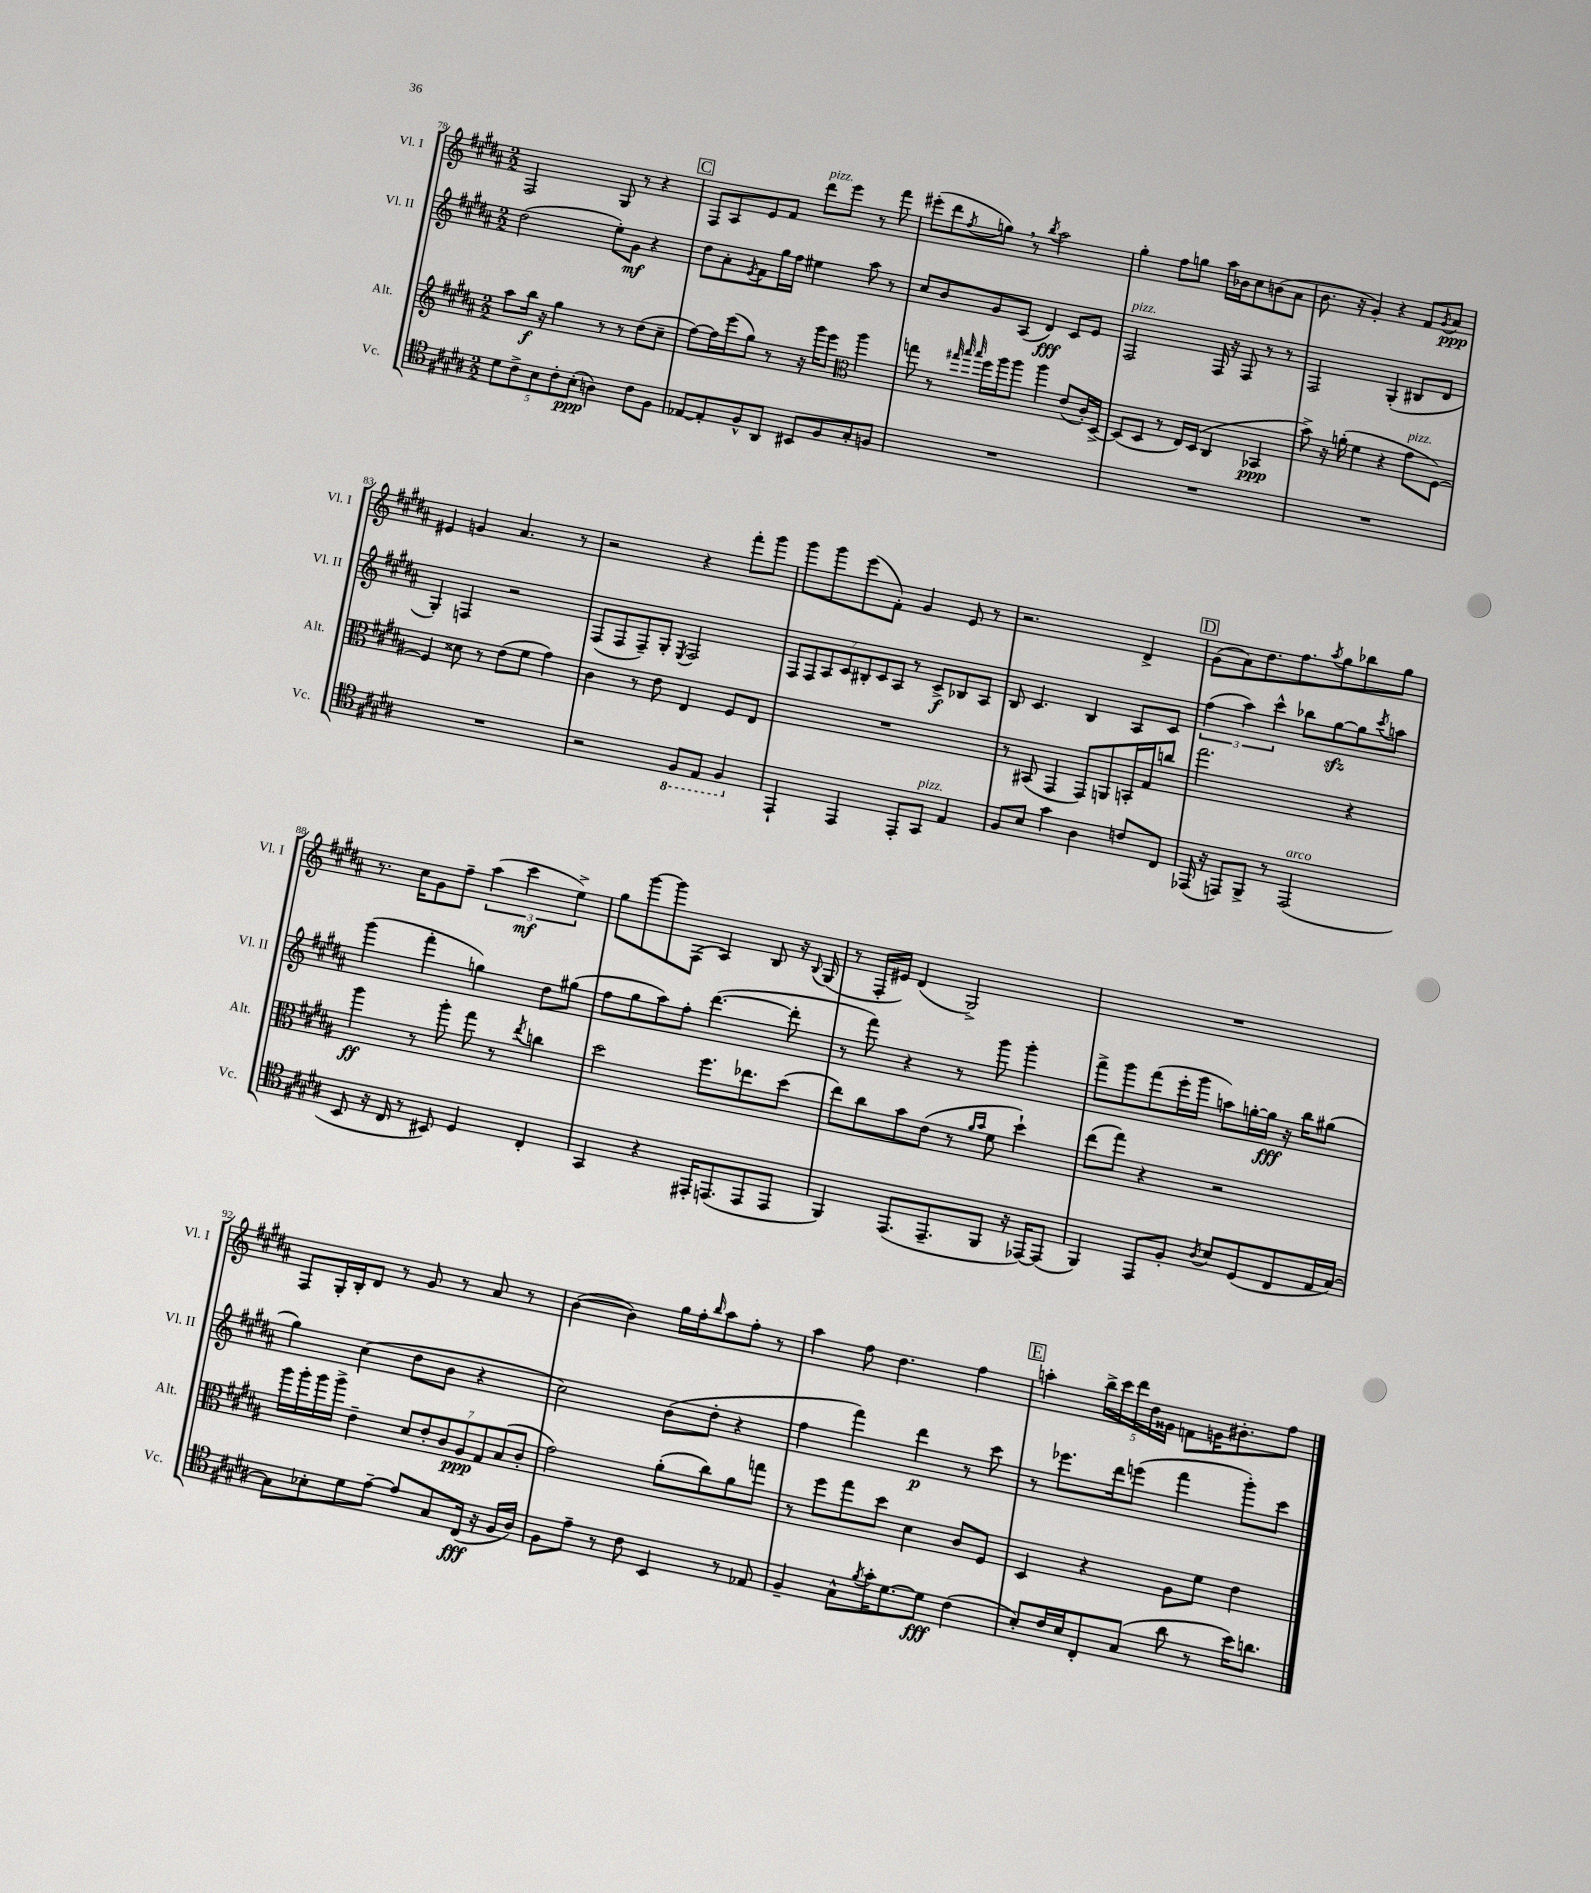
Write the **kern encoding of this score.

**kern	**dynam	**kern	**dynam	**kern	**dynam	**kern	**dynam
*part4	*part4	*part3	*part3	*part2	*part2	*part1	*part1
*staff4	*staff4	*staff3	*staff3	*staff2	*staff2	*staff1	*staff1
*I"Vc.	*	*I"Alt.	*	*I"Vl. II	*	*I"Vl. I	*
*I'Vc.	*	*I'Alt.	*	*I'Vl. II	*	*I'Vl. I	*
*clefC4	*	*clefG2	*	*clefG2	*	*clefG2	*
*k[f#c#g#d#a#]	*	*k[f#c#g#d#a#]	*	*k[f#c#g#d#a#]	*	*k[f#c#g#d#a#]	*
*M2/2	*	*M2/2	*	*M2/2	*	*M2/2	*
=78	=78	=78	=78	=78	=78	=78	=78
10d#\L	.	8aa#\L	.	(2dd#\	.	2F#/	.
10c#^\	.	.	.	.	.	.	.
.	.	16bb\Jk	f	.	.	.	.
.	.	16r	.	.	.	.	.
10B\	.	.	.	.	.	.	.
.	.	4gg#\	.	.	.	.	.
10c#'\	.	.	.	.	.	.	.
(10B'\J	ppp	.	.	.	.	.	.
4An\)	.	8r	.	8ee'\L)	.	8G#/	.
.	.	8r	.	8g#\J	mf	8r	.
8c#\L	.	(8dd#\L	.	4r	.	4r	.
8F#\J	.	8cc#~\J	.	.	.	.	.
!!LO:REH:place=s1:t=C
=79	=79	=79	=79	=79	=79	=79	=79
[8E-X/L	.	[8ff#\L)	.	8dd#\L	.	8F#/L	.
8E-'/]	.	16ff#\L]	.	8a#'\	.	8A#/	.
.	.	(16eee\J	.	.	.	.	.
.	.	.	.	8qe/	.	.	.
8F#^^/	.	8gg#\J)	.	8f#\	.	8e/	.
8AA#/J	.	8r	.	16gg#\L	.	8f#/J	.
.	.	.	.	16ff#\JJ	.	.	.
!	!	!	!	!	!	!LO:TX:a:i:t=pizz.	!
8BB#X/L	.	16r	.	4ee#X\	.	8ddd#\L	.
.	.	16ggg#\KL	.	.	.	.	.
8F#/	.	8eee\J	.	.	.	8eee\J	.
*	*	*clefC3	*	*	*	*	*
8G#'/	.	4aa#\	.	8aa#\	.	8r	.
8Fn/J	.	.	.	8r	.	8fff#\	.
=80	=80	=80	=80	=80	=80	=80	=80
1r	.	8ggn\	.	8cc#/L	.	(8eee#X'\L	.
.	.	8r	.	8b/	.	8ddd#\	.
.	.	32qqgg#X/	.	.	.	.	.
.	.	32qqbb/	.	.	.	.	.
.	.	32qqbb/	.	.	.	8qff#/	.
.	.	16ff#\LL	.	8g#/	.	8ggn,\J)	.
.	.	16aa#\J	.	.	.	.	.
.	.	8aa#\J	.	(8A#/J	.	8r	.
.	.	.	.	.	.	8qbb/	.
.	.	4aa#\	.	4d#/)	fff	2aa#\	.
.	.	(8e/L	.	8c#/L	.	.	.
.	.	16c#'/L)	.	8e/J	.	.	.
.	.	[16D#^/JJ	.	.	.	.	.
=81	=81	=81	=81	=81	=81	=81	=81
!	!	!	!	!LO:TX:a:i:t=pizz.	!	!	!
1r	.	(8D#/L]	.	2F#/	.	4gg#'\	.
.	.	8D#/J	.	.	.	.	.
.	.	8r	.	.	.	8ff#\L	.
.	.	16E/LL)	.	.	.	8ggn\J	.
.	.	(16D#/JJ	.	.	.	.	.
.	.	4C#/	.	16F#/	.	16aa#\LL	.
.	.	.	.	16r	.	16b-X\J	.
.	.	.	.	8F#/	.	8cc#\	.
.	.	4BB-X/	ppp	8r	.	(8bn\	.
.	.	.	.	8r	.	8a#\J	.
=82	=82	=82	=82	=82	=82	=82	=82
1r	.	8b^\)	.	2F#/	.	8.b\	.
.	.	16r	.	.	.	.	.
.	.	(16an'\	.	.	.	16r	.
.	.	4f#\	.	.	.	4g#'/)	.
.	.	4r	.	(4G#'/	.	4r	.
!	!	!LO:TX:a:i:t=pizz.	!	!	!	!	!
.	.	8g#\L	.	8B#X/L	.	8f#/L	.
.	.	.	.	.	.	8qg#/	.
.	.	[8F#\J)	.	8d#/J	.	8a#/J	ppp
!!LO:LB:g=z
=83	=83	=83	=83	=83	=83	=83	=83
1r	.	4F#/]	.	4G#'/)	.	4e#X/	.
.	.	8d##X\	.	4Fn/	.	4gn/	.
.	.	8r	.	.	.	.	.
.	.	(8e\L	.	2r	.	4.a#/	.
.	.	8f#\J	.	.	.	.	.
.	.	4g#\)	.	.	.	.	.
.	.	.	.	.	.	8r	.
=84	=84	=84	=84	=84	=84	=84	=84
2r	.	4c#\	.	(8F#/L	.	2r	.
.	.	.	.	8F#/	.	.	.
.	.	8r	.	8F#~/)	.	.	.
.	.	8e\	.	8G#'/J	.	.	.
.	.	.	.	8qE/	.	.	.
*8ba	*	*	*	*	*	*	*
8FF#/L	.	4E/	.	2F#/	.	4r	.
8EE/J	.	.	.	.	.	.	.
4FF#/	.	8F#/L	.	.	.	8fff#'\L	.
.	.	8E/J	.	.	.	8ggg#\J	.
=85	=85	=85	=85	=85	=85	=85	=85
*X8ba	*	*	*	*	*	*	*
4EE`/	.	1r	.	14F#/L	.	8ggg#\L	.
.	.	.	.	14F#/	.	.	.
.	.	.	.	.	.	8ggg#\	.
.	.	.	.	14A#/	.	.	.
.	.	.	.	14c#/	.	.	.
4EE/	.	.	.	.	.	(8eee\	.
.	.	.	.	14B#X'/	.	.	.
.	.	.	.	14c#/	.	.	.
.	.	.	.	.	.	8f#'\J)	.
.	.	.	.	14A#/J	.	.	.
8EE'/L	.	.	.	8r	.	4g#/	.
!LO:TX:a:i:t=pizz.	!	!	!	!	!	!	!
8GG#/J	.	.	.	8c#^/L	f	.	.
4E/	.	.	.	8B-X/	.	8e/	.
.	.	.	.	8A#/J	.	8r	.
=86	=86	=86	=86	=86	=86	=86	=86
8F#/L	.	8r	.	8B/	.	2.r	.
8B/J	.	(8BB#X/	.	4.c#/	.	.	.
4g#\	.	4GG#/	.	.	.	.	.
4A#\	.	8GG#/L)	.	4B/	.	.	.
.	.	8AAn/	.	.	.	.	.
8cn/L	.	16BBn'/L	.	8A#/L	.	4d#^/	.
.	.	16G#/J	.	.	.	.	.
8C#/J	.	8ccn/J	.	8c#/J	.	.	.
!!LO:REH:place=s1:t=D
=87	=87	=87	=87	=87	=87	=87	=87
(16EE-X/	.	2.gg#\	.	(6ff#\	.	(8g#\L	.
16r	.	.	.	.	.	.	.
8EEn/L)	.	.	.	.	.	8a#\)	.
.	.	.	.	6aa#\)	.	.	.
8FF#^/J	.	.	.	.	.	8.dd#\	.
.	.	.	.	6ccc#^^\	.	.	.
8r	.	.	.	.	.	.	.
.	.	.	.	.	.	8.ff#\	.
!LO:TX:a:i:t=arco	!	!	!	!	!	!	!
(2EE/	.	.	.	8bb-X\L	.	.	.
.	.	.	.	.	.	8qaa#/	.
.	.	.	.	[8gg#zz\	.	8gg#\	.
.	.	4r	.	8gg#\]	.	8bb-X\	.
.	.	.	.	8qccc#/	.	.	.
.	.	.	.	8aan\J	.	8gg#\J	.
!!LO:LB:g=z
=88	=88	=88	=88	=88	=88	=88	=88
8BB/	.	4aa#\	ff	(4ggg#\	.	8.r	.
16r	.	.	.	.	.	.	.
16C#/	.	.	.	.	.	16cc#\KL	.
8r	.	8r	.	4fff#'\	.	8g#\	.
8BB#X/)	.	8aa#'\	.	.	.	8ff#~\J	.
4D#/	.	8gg#\	.	4ggn\)	.	(6aa#\	.
.	.	8r	.	.	.	.	.
.	.	.	.	.	.	6ccc#\	mf
.	.	8qee/	.	.	.	.	.
4C#'/	.	4ccn\	.	8dd#\L	.	.	.
.	.	.	.	.	.	6ee^\)	.
.	.	.	.	(8gg#X\J	.	.	.
=89	=89	=89	=89	=89	=89	=89	=89
4GG#/	.	2dd#\	.	8ff#\L	.	8gg#\L	.
.	.	.	.	8gg#\	.	[8ggg#\	.
4r	.	.	.	8aa#\)	.	8ggg#\]	.
.	.	.	.	8ff#'\J	.	(8F#\J	.
16EE#X'/KL	.	8.ff#\L	.	([4.ddd#\	.	4A#/)	.
(8.EEn/	.	.	.	.	.	.	.
.	.	8.ee-X\	.	.	.	.	.
8EE/	.	.	.	.	.	8B/	.
8EE/J	.	(8dd#\J	.	8ddd#'\]	.	16r	.
.	.	.	.	.	.	8qqB/	.
.	.	.	.	.	.	(16G#/	.
=90	=90	=90	=90	=90	=90	=90	=90
4FF#/)	.	8ee\L)	.	8r	.	8r	.
.	.	8cc#\	.	8fff#\)	.	16F#'/LL	.
.	.	.	.	.	.	16e#X/JJ)	.
(8.EE/L	.	8b\	.	4r	.	(4d#/	.
.	.	(8e\J	.	.	.	.	.
8.EE~/	.	.	.	.	.	.	.
.	.	8r	.	8r	.	2G#^/)	.
.	.	16qqa#/LL	.	.	.	.	.
.	.	16qqb/JJ	.	.	.	.	.
8FF#/J	.	8f#\	.	8ggg#\	.	.	.
16r	.	4dd#`\)	.	4ggg#'\	.	.	.
[16EE-X/KL)	.	.	.	.	.	.	.
(8EE-/J]	.	.	.	.	.	.	.
=91	=91	=91	=91	=91	=91	=91	=91
4FF#/)	.	(8ee\L	.	8fff#^\L	.	1r	.
.	.	8gg#\J)	.	8ggg#\	.	.	.
8EE/L	.	4r	.	(8fff#\	.	.	.
8F#'/J	.	.	.	16eee'\L	.	.	.
.	.	.	.	16ggg#\JJ	.	.	.
8qA#/	.	.	.	.	.	.	.
8B/L	.	2r	.	8aan\L)	.	.	.
(8D#/	.	.	.	[16ggn'\L	.	.	.
.	.	.	.	16gg\JJ]	fff	.	.
8C#/	.	.	.	16r	.	.	.
.	.	.	.	16bb\KL	.	.	.
16E/L	.	.	.	(8gg#X\J	.	.	.
[16G#/JJ)	.	.	.	.	.	.	.
!!LO:LB:g=z
=92	=92	=92	=92	=92	=92	=92	=92
8G#\L]	.	16aa#\LL	.	4gg#\)	.	8F#/L	.
.	.	16aa#'\	.	.	.	.	.
8B-X'\	.	16aa#\	.	.	.	16G#'/L	.
.	.	16aa#^\JJ	.	.	.	16B'/J	.
8d#\	.	4e~\	.	(4cc#\	.	8d#/J	.
[8e~\J	.	.	.	.	.	8r	.
8e/L]	.	14d#/L	.	8dd#\L	.	8g#/	.
.	.	14e'/	.	.	.	.	.
8G#/	.	.	.	8b\J	.	8r	.
.	.	14c#/	.	.	.	.	.
.	.	14A#/	ppp	.	.	.	.
(16C#/Jk	fff	.	.	4r	.	8a#/	.
.	.	14G#/	.	.	.	.	.
16r	.	.	.	.	.	.	.
.	.	(14B/	.	.	.	.	.
16F#/LL	.	.	.	.	.	8r	.
.	.	14c#'/J	.	.	.	.	.
16A#/JJ)	.	.	.	.	.	.	.
=93	=93	=93	=93	=93	=93	=93	=93
8F#\L	.	2g#\)	.	2cc#\)	.	([4b\	.
8e~\J	.	.	.	.	.	.	.
8r	.	.	.	.	.	4b\])	.
8c#\	.	.	.	.	.	.	.
4BB/	.	(8a#'\L	.	(8b\L	.	16gg#\LL	.
.	.	.	.	.	.	16ff#'\J	.
.	.	.	.	.	.	16qqbb/	.
.	.	8cc#\)	.	8dd#'\J	.	8aa#\	.
8r	.	8a#\	.	4r	.	8ff#'\J	.
8E-X/	.	8ggn\J	.	.	.	8r	.
=94	=94	=94	=94	=94	=94	=94	=94
4F#~/	.	8r	.	4ff#\	.	4aa#\	.
.	.	8ff#\L	.	.	.	.	.
8G#^^\L	.	8gg#\	.	4fff#\)	.	8ff#\	.
8qf#/	.	.	.	.	.	.	.
16g#'\K	.	8dd#\J	.	.	.	4.dd#\	.
[8.d#\	.	.	.	.	.	.	.
.	.	4d#\	.	4ddd#\	p	.	.
8d#\J]	fff	.	.	.	.	.	.
(4c#\	.	8c#/L	.	8r	.	4ff#\	.
.	.	8F#/J	.	8ccc#\	.	.	.
!!LO:REH:place=s1:t=E
=95	=95	=95	=95	=95	=95	=95	=95
8B'/L)	.	4D#/	.	8r	.	4aan'\	.
16c#/L	.	.	.	8.eee-X\L	.	.	.
16B/J	.	.	.	.	.	.	.
8C#'/	.	4r	.	.	.	20bb^\LL	.
.	.	.	.	.	.	20ccc#\	.
.	.	.	.	16ddd#\k	.	.	.
.	.	.	.	.	.	20ddd#\	.
(8G#/J	.	.	.	(8eeen\J	.	.	.
.	.	.	.	.	.	20dd#\	.
.	.	.	.	.	.	20g##X\JJ	.
8a#\	.	8A#\L	.	4fff#\	.	8fn\L	.
8r	.	8f#\J	.	.	.	16gn\K	.
.	.	.	.	.	.	8.b#X'\	.
16b\KL)	.	4e\	.	8ggg#'\L)	.	.	.
8.an\J	.	.	.	.	.	.	.
.	.	.	.	8ccc#\J	.	8ff#\J	.
==	==	==	==	==	==	==	==
*-	*-	*-	*-	*-	*-	*-	*-
